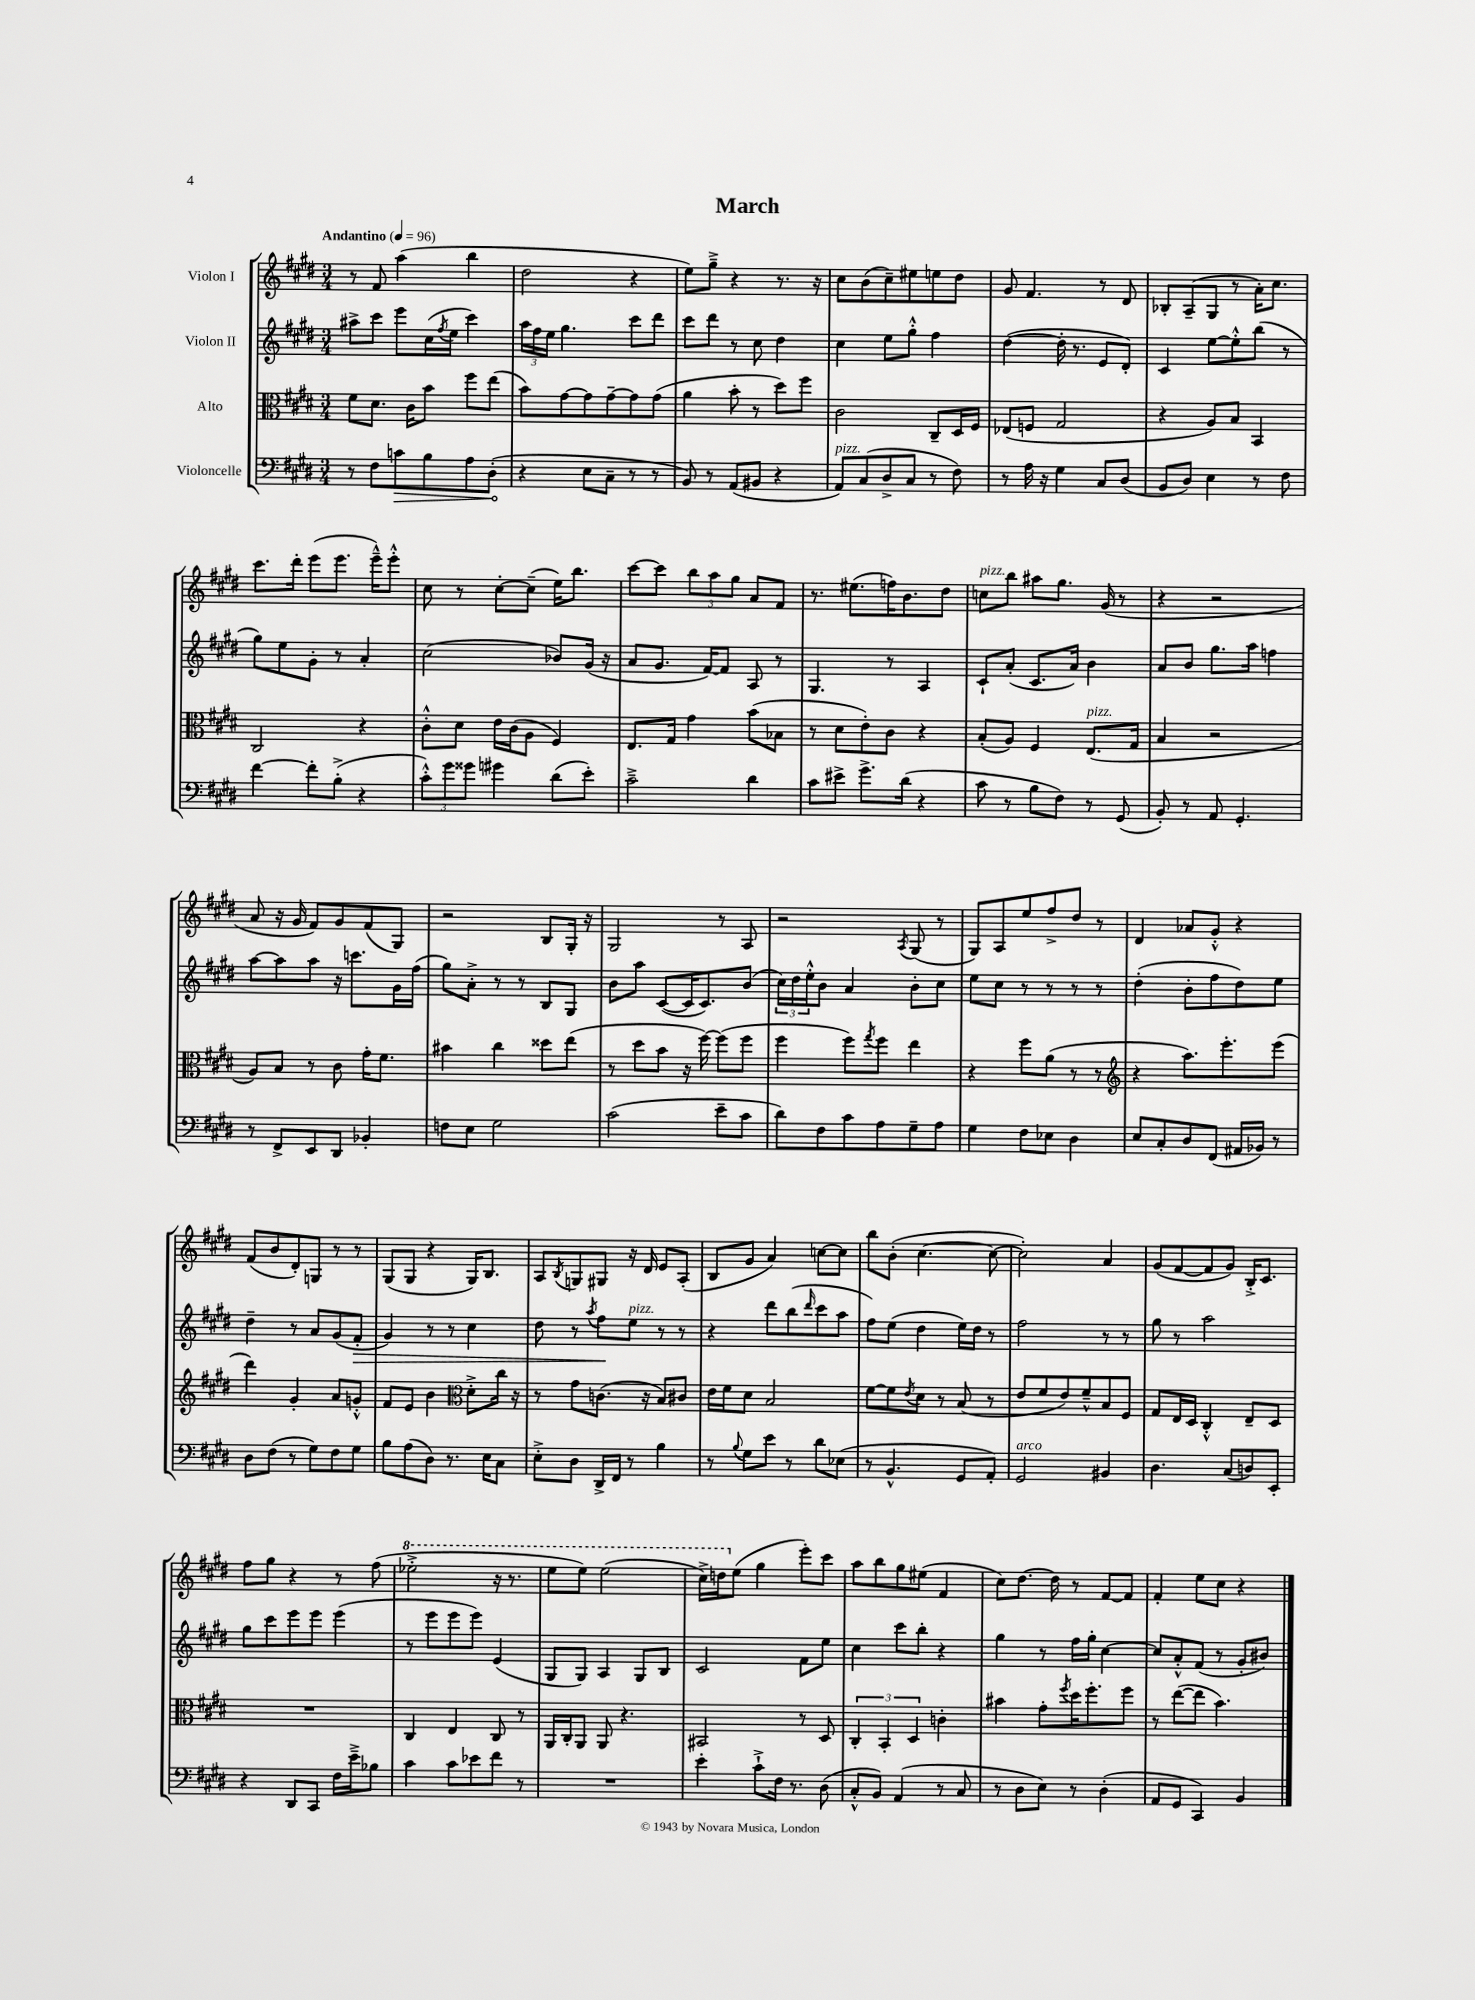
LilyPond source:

\header { title = "March" }
<<
\new StaffGroup <<
\new Staff = "s0" \with { instrumentName = "Violon I" } {
    \clef treble \key e \major \numericTimeSignature \time 3/4 \tempo "Andantino" 4 = 96
    r8 fis'8 a''4( b''4 |
    dis''2 r4 |
    e''8) gis''8---> r4 r8. r16 |
    cis''8 b'8( cis''8--) eis''8 e''8 dis''8 |
    gis'8 fis'4. r8 dis'8 |
    bes8-. a8--( gis8 r8 a'16-.) cis''8. |
    cis'''8. dis'''16-. e'''8( e'''8. e'''16---^) e'''8-.-^ |
    cis''8 r8 cis''8~-. cis''8--( e''16) b''8. |
    cis'''8~ cis'''8 \tuplet 3/2 { b''8 a''8 gis''8 } a'8 fis'8 |
    r8. eis''8.( f''16) b'8. dis''8 |
    c''8^\markup { \italic "pizz." } b''8 ais''8 gis''8. gis'16( r8 |
    r4 r2 |
    a'8 r16 gis'16 fis'8) gis'8 fis'8( gis8) |
    r2 b8 gis16-. r16 |
    gis2 r8 a8 |
    r2 \acciaccatura { a8 } gis8( r8 |
    gis8) a8 e''8 fis''8-> dis''8 r8 |
    dis'4 aes'8 gis'8-.-^ r4 |
    fis'8( b'8 dis'8-.) g8 r8 r8 |
    gis8( gis8 r4 gis16) b8. |
    a8 \acciaccatura { b8 } g8 gis8 r16 dis'16 e'8 a8-.( |
    b8 gis'8 a'4) c''8~ c''8 |
    b''8 b'8-.( cis''4.~ cis''8~ |
    cis''2-.) a'4 |
    gis'8( fis'8~ fis'8 gis'8) b16-.-> cis'8. |
    fis''8 gis''8 r4 r8 fis''8( |
    \ottava #1 ees'''2-.-> r16 r8. |
    e'''8 e'''8) e'''2( |
    cis'''16->) d'''16 \ottava #0 e''8( gis''4 e'''8-.) cis'''8 |
    a''8 b''8 gis''8 eis''8( fis'4 |
    cis''8) dis''8.~ dis''16 r8 fis'8~ fis'8 |
    fis'4-. e''8 cis''8 r4 \bar "|." |
}
\new Staff = "s1" \with { instrumentName = "Violon II" } {
    \clef treble \key e \major \numericTimeSignature \time 3/4
    ais''8-> cis'''8 e'''8 cis''16( \acciaccatura { fis''8 } e''16 cis'''4) |
    \tuplet 3/2 { a''16 fis''16 e''16 } gis''4. cis'''8 dis'''8 |
    cis'''8 dis'''8 r8 cis''8 dis''4 |
    cis''4 e''8 gis''8-.-^ fis''4 |
    dis''4~( dis''16-. r8. e'8 dis'8-.) |
    cis'4 e''8~ e''8-.-^ b''8( r8 |
    gis''8) e''8 gis'8-. r8 a'4-. |
    cis''2( bes'8) gis'16( r16 |
    a'8 gis'8. fis'16~) fis'8 a8 r8 |
    gis4. r8 a4 |
    cis'8-! a'8-.( cis'8. a'16) b'4 |
    a'8 b'8 gis''8. a''16 f''4 |
    a''8~ a''8 a''8 r16 c'''8. gis'16 fis''16( |
    gis''8) a'8-.-> r8 r8 b8 gis8 |
    b'8 a''8 cis'8~( cis'16 cis'8.) b'8( |
    \tuplet 3/2 { cis''16) dis''16 e''16-.-^ } b'8 a'4 b'8-. cis''8 |
    e''8 cis''8 r8 r8 r8 r8 |
    dis''4-.( b'8-. fis''8 dis''8) e''8 |
    dis''4-- r8 a'8 gis'8( fis'8-.\> |
    gis'4) r8 r8 cis''4 |
    dis''8 r8 \acciaccatura { a''8 } fis''8\! e''8^\markup { \italic "pizz." } r8 r8 |
    r4 dis'''8 b''8( \grace { dis'''16 } cis'''8 a''8 |
    fis''8) e''8( dis''4 e''16) dis''16 r8 |
    fis''2 r8 r8 |
    gis''8 r8 a''2 |
    gis''8 cis'''8 e'''8 e'''8 e'''4( |
    r8 e'''8 e'''8 e'''8) e'4( |
    gis8 gis8) a4 gis8 b8 |
    cis'2 fis'8 e''8 |
    cis''4 cis'''8 b''8-. r4 |
    gis''4 r8 fis''16 gis''16-. cis''4~ |
    cis''8 a'8-.-^ fis'8( r8 gis'8-. bis'8) \bar "|." |
}
\new Staff = "s2" \with { instrumentName = "Alto" } {
    \clef alto \key e \major \numericTimeSignature \time 3/4
    fis'8 dis'8. cis'16 b'8 fis''8 e''8( |
    b'8) gis'8~ gis'8 gis'8~-- gis'8 gis'8( |
    a'4 b'8-. r8 dis''8) fis''8 |
    cis'2 cis8-- dis16 fis16 |
    ees8( f8 gis2 |
    r4 a8) b8 b,4 |
    cis2 r4 |
    cis'8-.-^ dis'8 e'16 cis'16( a8 fis4) |
    e8. gis16 gis'4 b'8( bes8 |
    r8 dis'8 e'8-.) cis'8 r4 |
    b8-.( a8) fis4 e8.^\markup { \italic "pizz." }( gis16 |
    b4 r2 |
    a8) b8 r8 cis'8 gis'16-. fis'8. |
    bis'4 cis''4 disis''8 e''8( |
    r8 dis''8 b'8 r16 fis''16~) fis''8( fis''8 |
    fis''4 fis''8) \acciaccatura { gis''8 } fis''8 e''4 |
    r4 fis''8 a'8( r8 r8 |
    \clef treble r4 a''8.) e'''8.-. e'''8( |
    dis'''4) gis'4-. a'8 g'8-.-^ |
    fis'8 e'8 b'4 \clef alto dis'8-.-> cis''16 r16 |
    r8 gis'8 c'8.( r16 b8) cis'8 |
    e'16 fis'16 dis'8 b2 |
    fis'8~ fis'8 \acciaccatura { e'8 } dis'8 r8 b8( r8 |
    e'8 fis'8 e'8) fis'8---^ b8 fis8 |
    gis8 e16 dis16 cis4-.-^ e8-- dis8 |
    R2. |
    cis4 e4 cis8 r8 |
    a,16 cis16-. a,8 a,8 r4. |
    bis,2 r8 dis8 |
    \tuplet 3/2 { cis4-. b,4-. dis4 } c'4-. |
    bis'4 gis'8-. \acciaccatura { fis''8 } dis''16 fis''8.-. fis''8 |
    r8 e''8~( e''8 b'4.) \bar "|." |
}
\new Staff = "s3" \with { instrumentName = "Violoncelle" } {
    \clef bass \key e \major \numericTimeSignature \time 3/4
    r8 fis8 \once \override Hairpin.circled-tip = ##t c'8\> b8 a8 dis8-.\!( |
    r4 e8 cis8-- r8 r8 |
    b,8) r8 a,8( bis,8 r4 |
    a,8^\markup { \italic "pizz." }) cis8( dis8-> cis8 r8 fis8) |
    r8 a16 r16 gis4 cis8 dis8( |
    b,8 dis8) e4 r8 fis8 |
    fis'4~ fis'8-. b8-.->( r4 |
    \tuplet 3/2 { cis'8-.-^) gis'8 gisis'8 } gis'4 dis'8( e'8-.) |
    cis'2---> dis'4 |
    cis'8 eis'8-> gis'8.-> dis'16( r4 |
    cis'8 r8 b8 fis8) r8 gis,8( |
    b,8-.) r8 a,8 gis,4.-. |
    r8 fis,8-> e,8 dis,8 bes,4-. |
    f8 e8 gis2 |
    cis'2( e'8-- cis'8 |
    dis'8) fis8 cis'8 a8 gis8-- a8 |
    gis4 fis8 ees8 dis4 |
    e8 cis8-. dis8 fis,8( ais,16 bes,16) r8 |
    dis8 fis8( r8 gis8) fis8 gis8 |
    b8 a8( dis8) r8. e16 cis8 |
    e8-.-> dis8 dis,16-> fis,16 r8 b4 |
    r8 \appoggiatura { b8 } gis8 e'8 r8 dis'8 ees8( |
    r8 b,4.-^ gis,8 a,8-.) |
    gis,2^\markup { \italic "arco" } bis,4 |
    dis4. cis8( d8) e,8-. |
    r4 dis,8 cis,8 fis16 e'16---> bes8 |
    cis'4 cis'8 ees'8 fis'8 r8 |
    R2. |
    e'4-. cis'8-!-> fis16 r8. dis8( |
    cis8-.-^ b,8) a,4( r8 cis8 |
    r8 dis8 e8) r8 dis4-.( |
    a,8 gis,8 cis,4) b,4 \bar "|." |
}
>>
>>
\layout { \context { \Score \remove "Bar_number_engraver" } }
